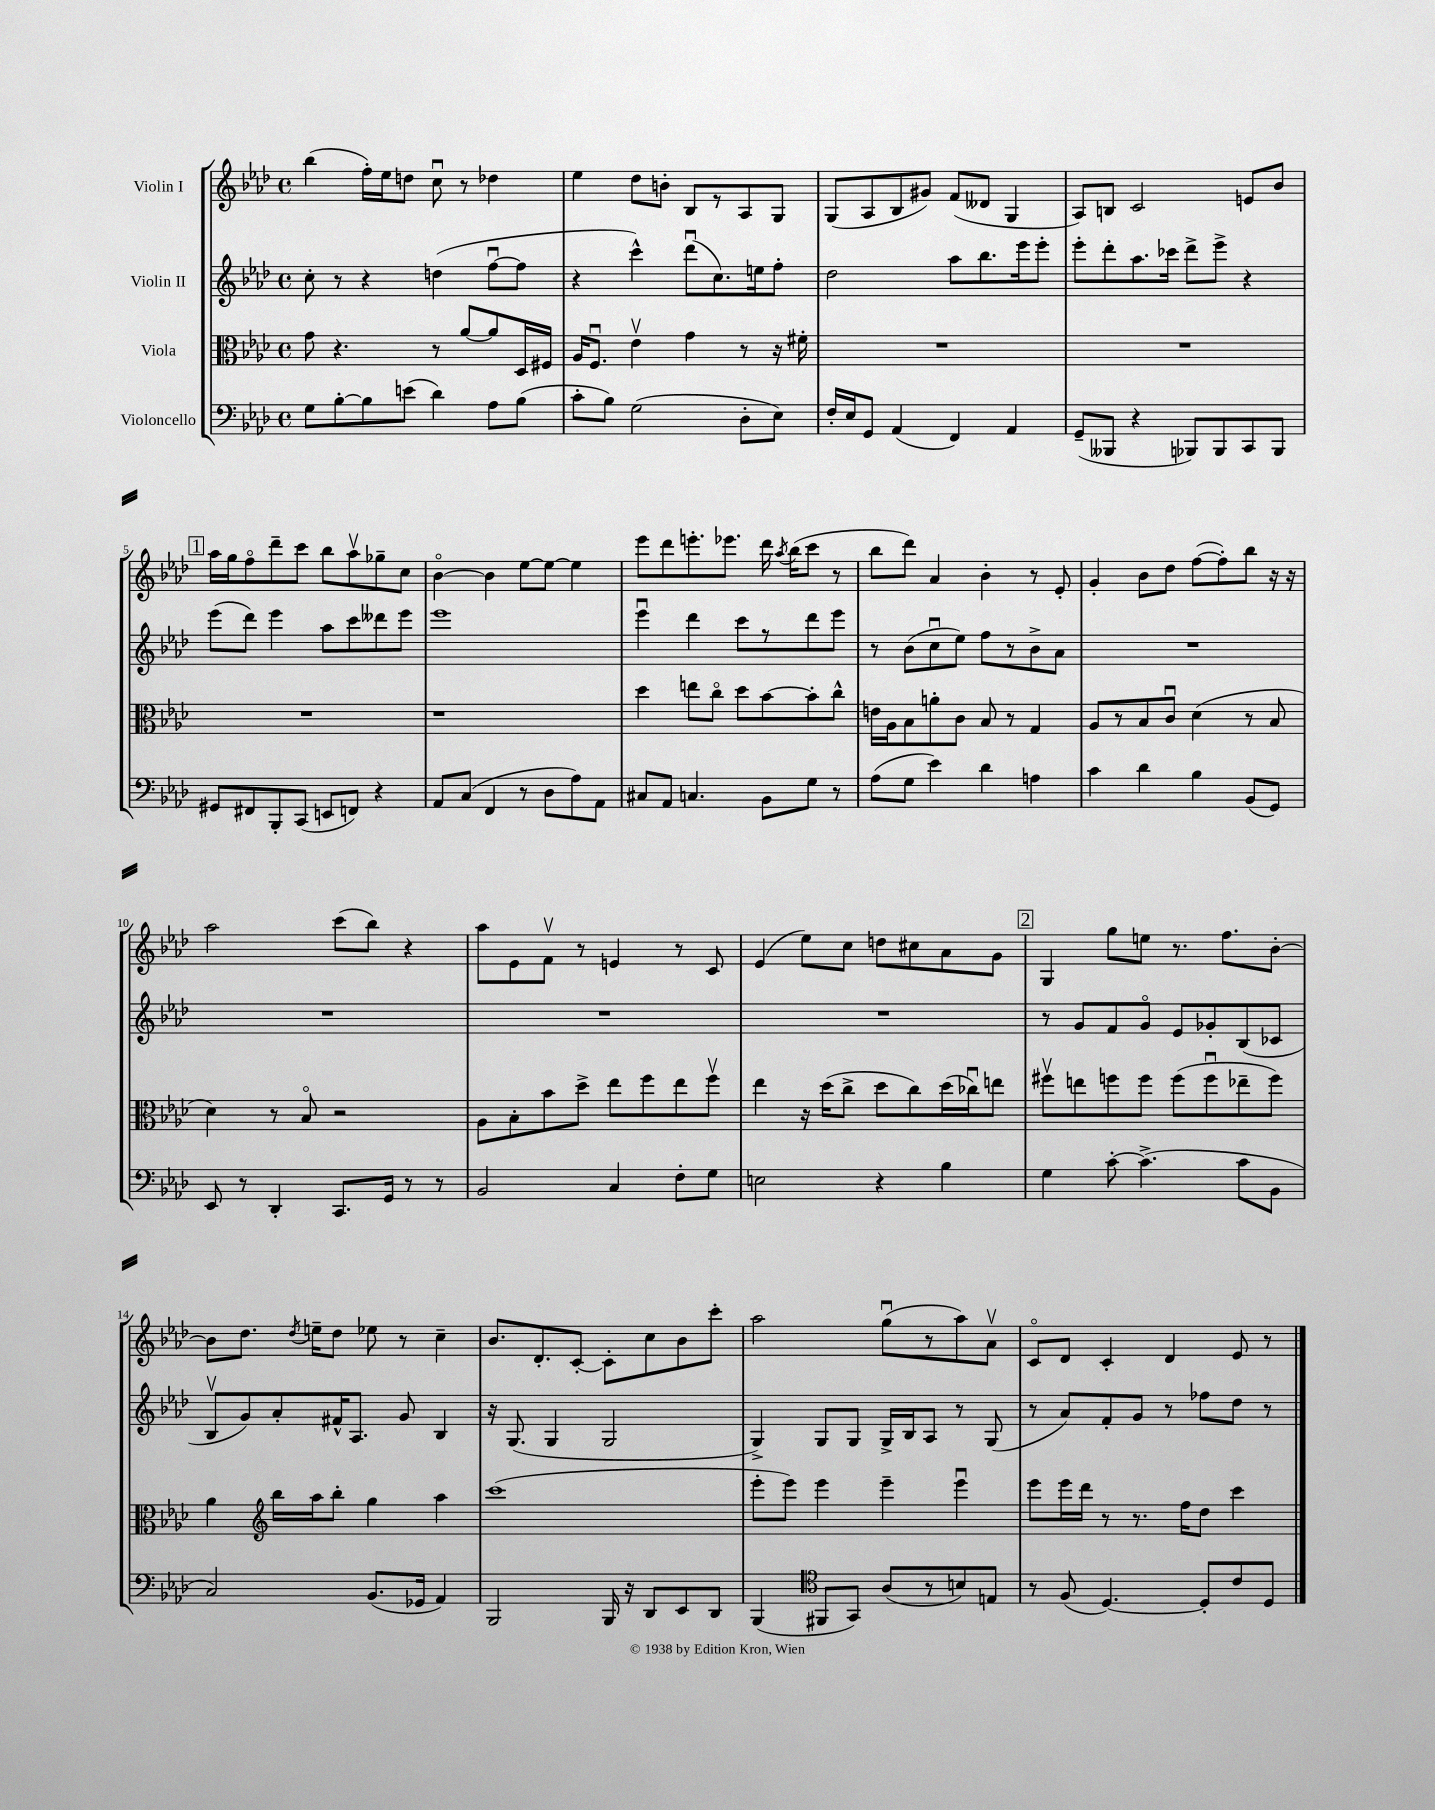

**kern	**kern	**kern	**kern
*part4	*part3	*part2	*part1
*staff4	*staff3	*staff2	*staff1
*I"Violoncello	*I"Viola	*I"Violin II	*I"Violin I
*clefF4	*clefC3	*clefG2	*clefG2
*k[b-e-a-d-]	*k[b-e-a-d-]	*k[b-e-a-d-]	*k[b-e-a-d-]
*M4/4	*M4/4	*M4/4	*M4/4
*met(c)	*met(c)	*met(c)	*met(c)
=1	=1	=1	=1
8G\L	8g\	8cc'\	(4bb-\
[8B-'\	4.r	8r	.
8B-\]	.	4r	16ff'\LL)
.	.	.	16ee-\J
(8en\J	.	.	8ddn\J
4d-\)	8r	(4ddn\	8ccu\
.	[8a-/L	.	8r
8A-\L	8a-/]	[8ffu\L	4dd-X\
(8B-\J	16D-/L	8ff\J]	.
.	16F#X/JJ	.	.
=2	=2	=2	=2
8c'\L	16A-/KL	4r	4ee-\
.	8.Fu/J	.	.
8B-\J)	.	.	.
(2G\	4e-v\	4ccc^^\)	8dd-\L
.	.	.	8bn'\J
.	4g\	(8ddd-u\L	8B-/L
.	.	8.cc\)	8r
8D-'\L	8r	.	8A-/
.	.	16een\k	.
8E-\J)	16r	8ff'\J	8G/J
.	16f#X'\	.	.
=3	=3	=3	=3
16F'/LL	1r	2dd-\	(8G/L
16E-/J	.	.	.
8GG/J	.	.	8A-/
(4AA-/	.	.	8B-/
.	.	.	8g#X/J)
4FF/)	.	8aa-\L	(8f/L
.	.	8.bb-\	8d--X/J
4AA-/	.	.	4G/
.	.	16eee-\k	.
.	.	8eee-'\J	.
=4	=4	=4	=4
(8GG~/L	1r	8eee-'\L	8A-/L)
8BBB--X/J	.	8ddd-'\	8Bn/J
4r	.	8.aa-\	2c/
.	.	16ccc-X\Jk	.
8BBB-X/L)	.	8ddd-^\L	.
8BBB-/	.	8eee-^\J	.
8CC/	.	4r	8en/L
8BBB-/J	.	.	8b-/J
!!LO:LB:g=z
!!LO:REH:place=s1:t=1
=5	=5	=5	=5
8GG#X/L	1r	(8eee-\L	16aa-\LL
.	.	.	16gg\J
8FF#X/	.	8ddd-\J)	8ff\
8BBB-'/	.	4eee-\	8ddd-~\
(8CC/J	.	.	8ccc\J
8EEn/L	.	8aa-\L	8bb-\L
8FFn/J)	.	8ccc\	8aa-v\
4r	.	8ddd--X\	8gg-X~\
.	.	8eee-\J	8cc\J
=6	=6	=6	=6
8AA-/L	1r	1eee-	[4b-\
(8C/J	.	.	.
4FF/	.	.	4b-\]
8r	.	.	[8ee-\L
8D-\L	.	.	8ee-\J_
8A-\)	.	.	4ee-\]
8AA-\J	.	.	.
=7	=7	=7	=7
8C#X/L	4dd-\	4eee-u\	8eee-\L
8AA-/J	.	.	8ddd-\
4.Cn/	8een\L	4ddd-\	8.eeen'\
.	8cc\J	.	.
.	.	.	8.eee-X\J
.	8dd-\L	8ccc\L	.
8BB-\L	[8b-\	8r	16ddd-\
.	.	.	8qaa-/
.	.	.	(16bb-\KL
8G\J	8b-'\]	8ddd-\	8ccc\J
8r	8cc^^\J	8eee-\J	8r
=8	=8	=8	=8
(8A-\L	16en\LL	8r	8bb-\L
.	16A-\J	.	.
8G\J	8B-\	(8b-\L	8ddd-\J)
4e-\)	8an'\	8ccu\	4a-/
.	8c\J	8ee-\J)	.
4d-\	8B-/	8ff\L	4b-'\
.	8r	8r	.
4An\	4G/	8b-^\	8r
.	.	8a-\J	8e-'/
=9	=9	=9	=9
4c\	8A-/L	1r	4g'/
.	8r	.	.
4d-\	8B-/	.	8b-\L
.	8cu/J	.	8dd-\J
4B-\	(4d-\	.	([8ff\L
.	.	.	8ff'\])
(8BB-/L	8r	.	8bb-\J
8GG/J)	8B-/	.	16r
.	.	.	16r
!!LO:LB:g=z
=10	=10	=10	=10
8EE-/	4d-\)	1r	2aa-\
8r	.	.	.
4DD-'/	8r	.	.
.	8B-/	.	.
8.CC/L	2r	.	(8ccc\L
.	.	.	8bb-\J)
16GG/Jk	.	.	.
8r	.	.	4r
8r	.	.	.
=11	=11	=11	=11
2BB-/	8A-\L	1r	8aa-\L
.	8B-'\	.	8e-\
.	8b-\	.	8fv\J
.	8dd-^\J	.	8r
4C/	8ee-\L	.	4en/
.	8ff\	.	.
8F'\L	8ee-\	.	8r
8G\J	8ffv\J	.	8c/
=12	=12	=12	=12
2En\	4ee-\	1r	(4e-/
.	16r	.	8ee-\L)
.	(16dd-\KL	.	.
.	8cc^\J	.	8cc\J
4r	8dd-\L	.	8ddn\L
.	8cc\)	.	8cc#X\
4B-\	(16dd-\L	.	8a-\
.	16cc-Xu\J)	.	.
.	8een\J	.	8g\J
!!LO:REH:place=s1:t=2
=13	=13	=13	=13
4G\	8ff#Xv\L	8r	4G/
.	8een\	8g/L	.
[8c'\	8ffn\	8f/	8gg\L
(4.c^\]	8ff\J	8g/J	8een\J
.	(8ff\L	8e-/L	8.r
.	8ffu\	8g-X'/	.
.	.	.	8.ff\L
8c\L	8ee-X~\	(8B-/	.
8BB-\J	8ff\J)	8c-X/J	[8b-'\J
!!LO:LB:g=z
=14	=14	=14	=14
2C/)	4a-\	8B-v/L	8b-\L]
.	.	8g/)	8.dd-\J
*	*clefG2	*	*
.	16bb-\LL	8a-'/	.
.	.	.	8qdd-/
.	16aa-\J	.	16een~\KL
.	8bb-'\J	16f#X^^/K	8dd-\J
.	.	8.A-/J	.
(8.BB-/L	4gg\	.	8ee-X\
.	.	8g/	8r
16GG-X/Jk	.	.	.
4AA-/)	4aa-\	4B-/	4cc~\
=15	=15	=15	=15
2BBB-/	(1ccc	16r	8.b-/L
.	.	(8.G/	.
.	.	.	8.d-'/
.	.	4G/	.
.	.	.	[8c'/J
16BBB-/	.	2G/	8c'\L]
16r	.	.	.
8DD-/L	.	.	8cc\
8EE-/	.	.	8b-\
8DD-/J	.	.	8ccc'\J
=16	=16	=16	=16
(4BBB-/	8eee-'\L	4G^/)	2aa-\
.	8eee-\J)	.	.
*clefC4	*	*	*
8FF#X/L	4eee-\	8G/L	.
8GG/J)	.	8G/J	.
(8A-/L	4eee-~\	16G^/LL	(8ggu\L
.	.	16B-/J	.
8r	.	8A-/J	8r
8Bn/)	4eee-u\	8r	8aa-\)
8En/J	.	(8G/	8a-v\J
=17	=17	=17	=17
8r	8eee-\L	8r	8c/L
(8F/	16eee-\L	8a-/L)	8d-/J
.	16ddd-\JJ	.	.
[4.D-/)	8r	8f'/	4c'/
.	8.r	8g/J	.
.	.	8r	4d-/
.	16ff\KL	.	.
8D-'/L]	8dd-\J	8ff-X\L	.
8c/	4ccc\	8dd-\J	8e-/
8D-/J	.	8r	8r
==	==	==	==
*-	*-	*-	*-
